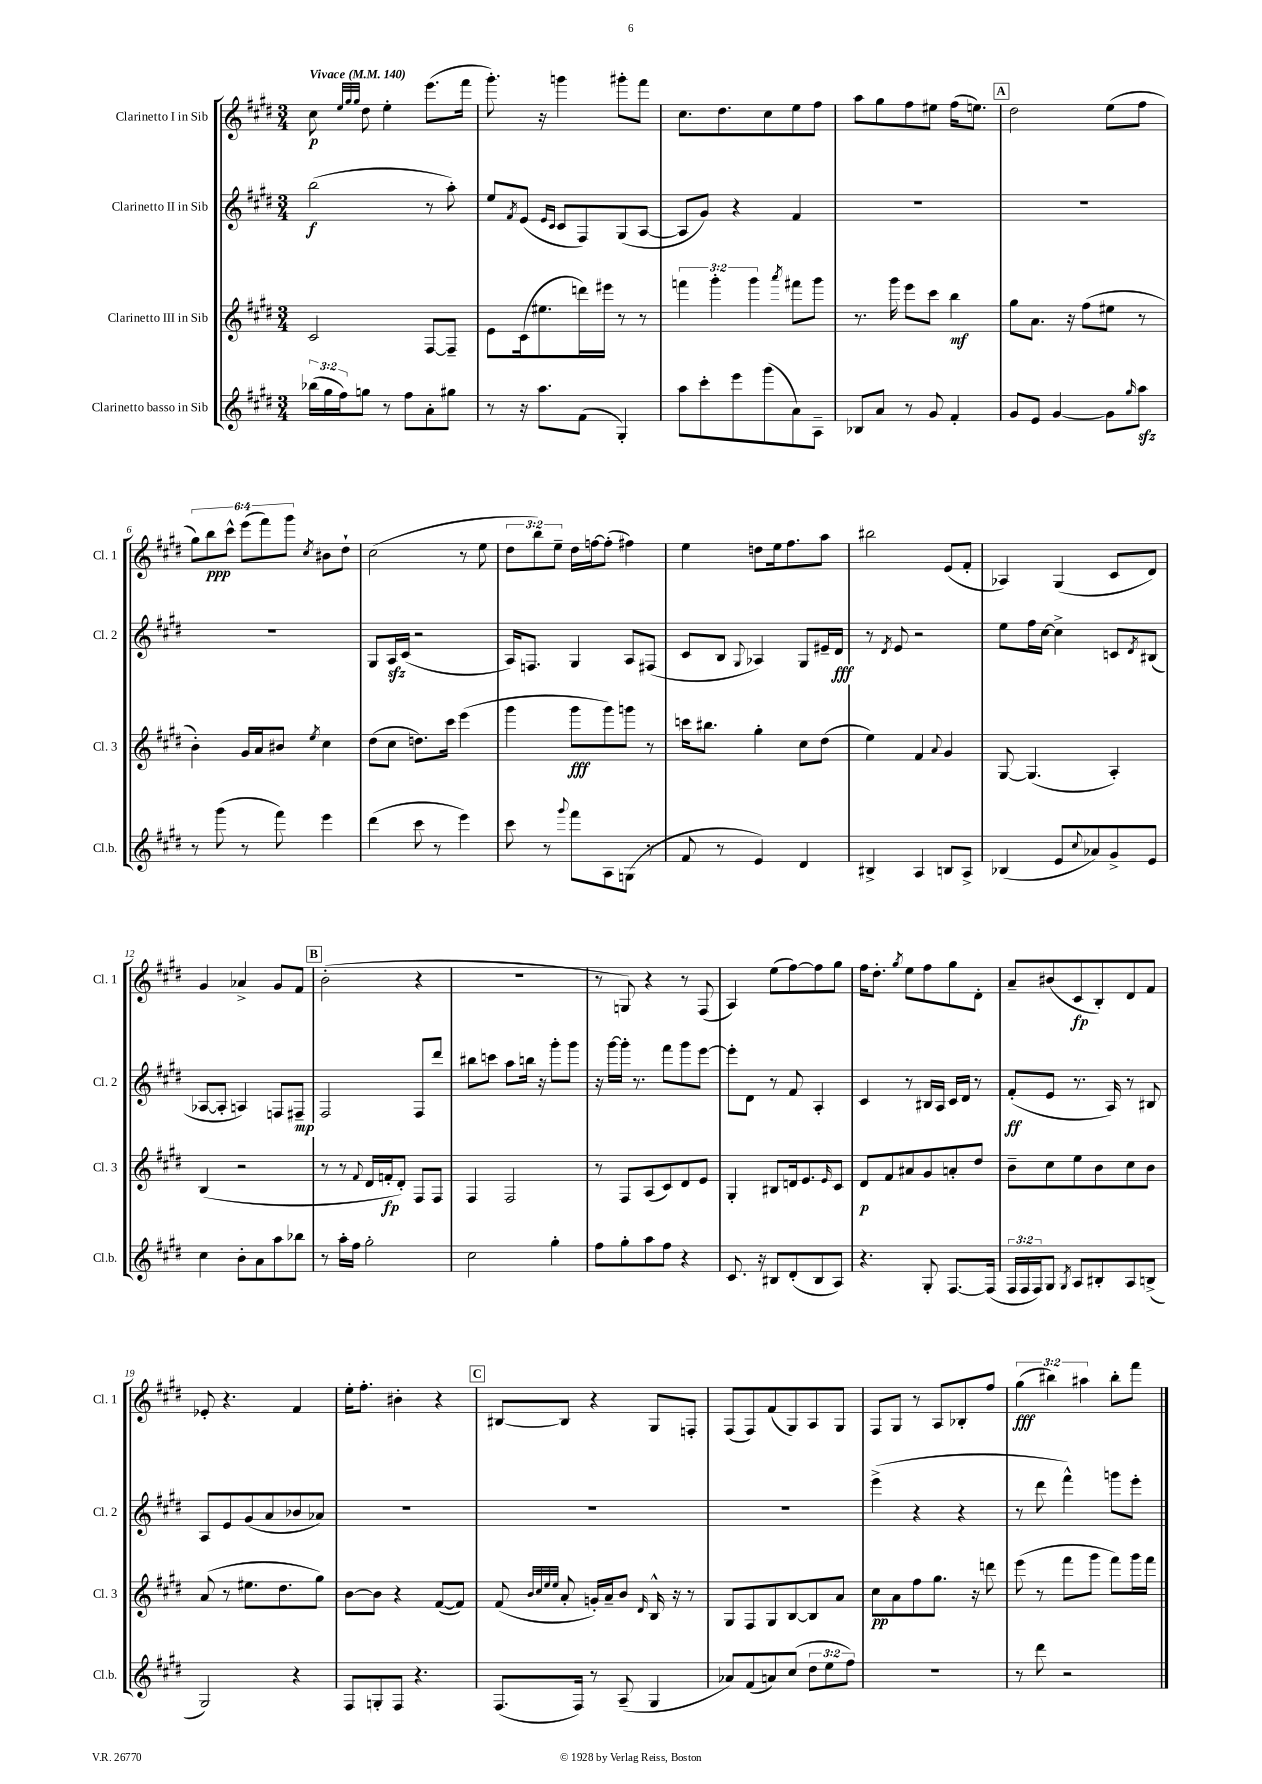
<<
\new StaffGroup <<
\new Staff = "s0" \with { instrumentName = "Clarinetto I in Sib" shortInstrumentName = "Cl. 1" } {
    \clef treble \key e \major \numericTimeSignature \time 3/4 \override Staff.TupletNumber.text = #tuplet-number::calc-fraction-text \tempo "Vivace" 4 = 140
    cis''8\p \grace { e''32 gis''32 gis''32 } dis''8 e''4-. e'''8.( fis'''16 |
    gis'''8.-.) r16 g'''4 gis'''8-. fis'''8 |
    cis''8. dis''8. cis''8 e''8 fis''8 |
    a''8 gis''8 fis''8 eis''8 fis''16( e''8.) |
    \mark \markup { \box "A" } dis''2 e''8( fis''8 |
    \tuplet 6/4 { gis''8) b''8\ppp cis'''8-^ e'''8( fis'''8) gis'''8 } \acciaccatura { cis''8 } bis'8 dis''8-! |
    cis''2( r8 e''8 |
    \tuplet 3/2 { dis''8 b''8) e''8-- } dis''16 f''16~ f''8-.( fis''4) |
    e''4 d''8 e''16 fis''8. a''8 |
    bis''2 e'8( fis'8-. |
    aes4) gis4( cis'8 dis'8) |
    gis'4 aes'4-> gis'8 fis'8 |
    \mark \markup { \box "B" } b'2-.( r4 |
    R2. |
    r8 g8) r4 r8 fis8( |
    a4) e''8( fis''8~) fis''8 gis''8 |
    fis''16 dis''8.-. \acciaccatura { gis''8 } e''8 fis''8 gis''8 dis'8-. |
    a'8-- bis'8( cis'8\fp b8-.) dis'8 fis'8 |
    ees'8-. r4. fis'4 |
    e''16-. fis''8.-. bis'4-. r4 |
    \mark \markup { \box "C" } bis8~ bis8 r4 gis8 f8-. |
    fis8( fis8) fis'8( gis8) a8 gis8 |
    fis8 gis8 r8 a8 bes8-. fis''8 |
    \tuplet 3/2 { gis''4\fff( bis''4) ais''4 } bis''8-. fis'''8 \bar "|." |
}
\new Staff = "s1" \with { instrumentName = "Clarinetto II in Sib" shortInstrumentName = "Cl. 2" } {
    \clef treble \key e \major \numericTimeSignature \time 3/4
    b''2\f( r8 a''8-.) |
    e''8 \acciaccatura { fis'8 } e'8( \grace { e'16 cis'16 } cis'8 fis8) gis8( a8~ |
    a8 gis'8) r4 fis'4 |
    R2. |
    \mark \markup { \box "A" } R2. |
    R2. |
    gis8 a16\sfz cis'16( r2 |
    a16) f8. gis4 a8 fis8( |
    cis'8 b8 \appoggiatura { gis8 } aes4) gis8 eis'16-- dis'16\fff |
    r8 \acciaccatura { dis'8 } e'8 r2 |
    e''8 fis''16 cis''16~ cis''4-> c'8 \acciaccatura { dis'8 } bis8( |
    aes8~ aes8-. a4) f8 fis8--\mp |
    \mark \markup { \box "B" } fis2 fis8 dis'''8 |
    bis''8 c'''8 a''8 b''16 r16 gis'''8-. gis'''8 |
    r16 gis'''16~ gis'''16-. r8. fis'''8 gis'''8 e'''8~ |
    e'''8-. dis'8 r8 fis'8 a4-. |
    cis'4 r8 bis16 a16 cis'16 dis'16 r8 |
    fis'8-.\ff( e'8 r8. a16) r8 bis8 |
    a8 e'8 gis'8( a'8 bes'8 aes'8) |
    R2. |
    \mark \markup { \box "C" } R2. |
    R2. |
    e'''4->( r4 r4 |
    r8 dis'''8 fis'''4-^) g'''8 e'''8-. \bar "|." |
}
\new Staff = "s2" \with { instrumentName = "Clarinetto III in Sib" shortInstrumentName = "Cl. 3" } {
    \clef treble \key e \major \numericTimeSignature \time 3/4 \override Staff.TupletNumber.text = #tuplet-number::calc-fraction-text
    cis'2 fis8~ fis8-- |
    e'8 cis'16( eis''8. d'''16) eis'''16 r8 r8 |
    \tuplet 3/2 { f'''4 gis'''4-. gis'''4 } \acciaccatura { a'''8 } fis'''8 gis'''8 |
    r8. gis'''16 e'''8 cis'''8 b''4\mf |
    \mark \markup { \box "A" } gis''8 a'8. r16 fis''8( eis''8 r8 |
    b'4-.) gis'16 a'16 bis'8 \acciaccatura { e''8 } cis''4 |
    dis''8( cis''8 d''8.) cis'''16 e'''4( |
    gis'''4 gis'''8\fff gis'''8) g'''8 r8 |
    c'''16 bis''8. gis''4-. cis''8 dis''8( |
    e''4) fis'4 \appoggiatura { a'8 } gis'4 |
    gis8~ gis4.( a4-.) |
    b4( r2 |
    \mark \markup { \box "B" } r8 r8 \appoggiatura { fis'8 } dis'16 f'16-.\fp dis'8-.) fis8 fis8 |
    fis4 fis2 |
    r8 fis8 a8( cis'8) dis'8 e'8 |
    gis4-. bis8 d'16 e'8. \grace { e'16 } cis'8 |
    dis'8\p fis'8 ais'8 gis'8 a'8-. dis''8 |
    b'8-- cis''8 e''8 b'8 cis''8 b'8 |
    a'8( r8 eis''8. dis''8. gis''8) |
    b'8~ b'8 r4 fis'8~( fis'8) |
    \mark \markup { \box "C" } fis'8( \grace { b'32 cis''32 e''32 e''32 } a'8-. g'16-.) a'16-- b'8 \grace { dis'16 } b16-^ r16 r8 |
    gis8 fis8 gis8 b8~ b8 a'8 |
    cis''8\pp a'8 fis''8 gis''8. r16 d'''8 |
    e'''8( r8 fis'''8 gis'''8 fis'''8) gis'''16 fis'''16 \bar "|." |
}
\new Staff = "s3" \with { instrumentName = "Clarinetto basso in Sib" shortInstrumentName = "Cl.b." } {
    \clef treble \key e \major \numericTimeSignature \time 3/4 \override Staff.TupletNumber.text = #tuplet-number::calc-fraction-text
    \tuplet 3/2 { bes''16( gis''16 fis''16) } g''8 r8 fis''8 a'8-. gis''8 |
    r8 r16 a''8. fis'8( gis4-.) |
    a''8 cis'''8-. e'''8 gis'''8( a'8) a8-- |
    bes8 a'8 r8 gis'8 fis'4-. |
    \mark \markup { \box "A" } gis'8 e'8 gis'4~ gis'8 \grace { gis''16 } a''8\sfz |
    r8 gis'''8( r8 fis'''8) e'''4 |
    dis'''4( cis'''8 r8 e'''4) |
    cis'''8 r8 \appoggiatura { gis'''8 } fis'''8 a8 g8( r8 |
    fis'8 r8 e'4) dis'4 |
    bis4-> a4 b8 a8-> |
    bes4( e'8 \appoggiatura { cis''8 } aes'8) gis'8-> e'8 |
    cis''4 b'8-. a'8 a''8 bes''8 |
    \mark \markup { \box "B" } r8 a''16-. fis''16 gis''2-. |
    cis''2 gis''4-. |
    fis''8 gis''8-. a''8 fis''8 r4 |
    cis'8. r16 bis8 dis'8-.( bis8 a8) |
    r4. gis8-. fis8.~ fis16( |
    \tuplet 3/2 { fis16 fis16 fis16) } gis8 \acciaccatura { gis8 } a8 bis8-. a8 b8->( |
    gis2) r4 |
    fis8 g8-. fis8 r4. |
    \mark \markup { \box "C" } fis8.( fis16) r8 a8--( gis4 |
    aes'8) fis'8( a'8) cis''8( \tuplet 3/2 { dis''8 e''8 fis''8) } |
    R2. |
    r8 dis'''8 r2 \bar "|." |
}
>>
>>
